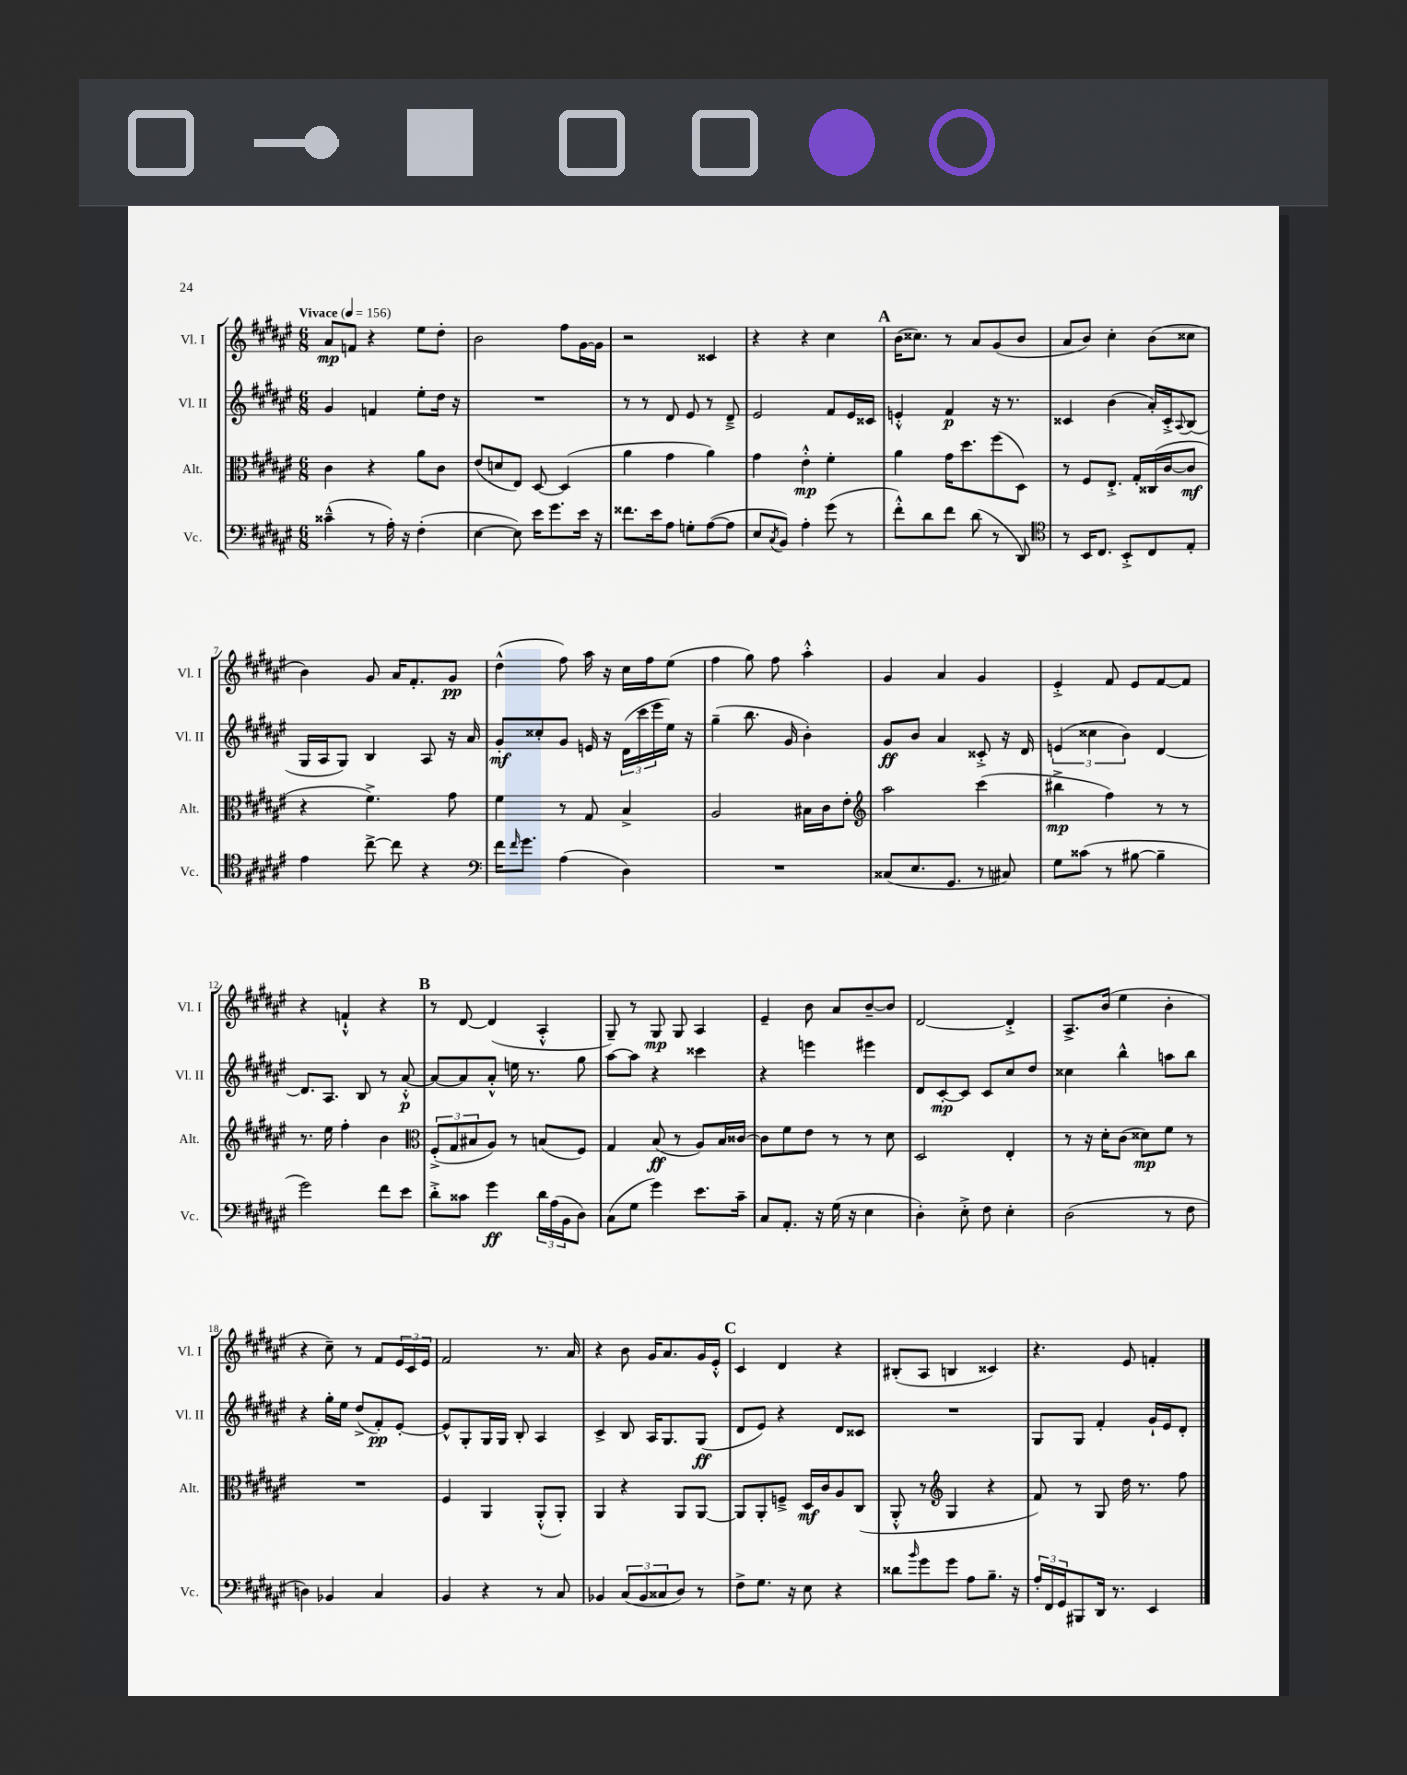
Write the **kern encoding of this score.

**kern	**kern	**kern	**kern
*staff4	*staff3	*staff2	*staff1
*clefF4	*clefC3	*clefG2	*clefG2
*k[f#c#g#d#a#e#]	*k[f#c#g#d#a#e#]	*k[f#c#g#d#a#e#]	*k[f#c#g#d#a#e#]
*M6/8	*M6/8	*M6/8	*M6/8
*MM156	*MM156	*MM156	*MM156
(4c##~^^	4c#	4g#	8a#
.	.	.	8f
8r	4r	4f	4r
16A#')	.	.	.
16r	.	.	.
(4F#'	8a#	8ee#'	8ee#
.	8c#	16dd#	8dd#'
.	.	16r	.
=	=	=	=
[4E#	(8e#	2.r	2b
.	8d	.	.
8E#])	8E#)	.	.
16e#	[8D#	.	.
8.g#	.	.	.
.	(4D#]	.	8ff#
16e#	.	.	[16g#
16r	.	.	16g#]
=	=	=	=
8.f##	4a#	8r	2r
.	.	8r	.
16e#	.	.	.
8A#	4g#	8d#	.
8G'	.	8e#	.
([8A#	4a#)	8r	4c##
8A#]	.	8d#~^	.
=	=	=	=
8E#	4g#	2e#	4r
8qC#	.	.	.
8BB)	.	.	.
4A#'	4e#'^^	.	4r
(8g#	4f#'	8f#	4cc#
8r	.	16e#	.
.	.	16c##	.
=	=	=	=
8f#'^^)	4a#	4e'^^	(16b
.	.	.	8.cc##)
8d#	.	.	.
8f#	16g#	4f#	8r
.	8.dd#	.	.
(8d#	.	.	8a#
8r	(8ff#	16r	(8g#
.	.	8.r	.
8DD#)	8D#)	.	8b
=	=	=	=
*clefC4	*	*	*
8r	8r	4c##	8a#
16BB	8F#	.	8b)
8.C#	.	.	.
.	8.E#'^	(4b	4cc#'
8BB'^	.	.	.
.	16G#'	.	.
8C#	(16C##	16a#')	(8b
.	[16c#	16c##'^	.
.	.	8qqA#	.
8E#'	8c#]	(8B	8cc##
=	=	=	=
4e#	4r	16G#	4b)
.	.	16A#	.
.	.	8G#)	.
[8cc#^	4.f#^)	4B	8g#
8cc#]	.	.	16a#
.	.	.	8.f#'
4r	.	8A#	.
.	8g#	16r	8g#
.	.	16a#	.
=	=	=	=
*clefF4	*	*	*
16f#	4f#	8g#'	(4dd#^^
16qqf#	.	.	.
8.g#	.	.	.
.	.	8cc##'	.
(4A#	8r	8g#	8ff#)
.	8G#	16e	16aa#
.	.	16r	16r
4D#)	4B^	(24d#	16cc#
.	.	24ccc#	.
.	.	.	16ff#
.	.	24eee#	.
.	.	16ee#)	(8ee#
.	.	16r	.
=	=	=	=
2.r	2A#	(4gg#~	4ff#
.	.	8.bb	8gg#)
.	.	.	8ff#
.	.	16g#	.
.	16B#	4b')	4aa#'^^
.	16c#	.	.
.	8e#'	.	.
=	=	=	=
*	*clefG2	*	*
(8C##	2aa#	8g#	4g#
8.E#	.	8b	.
.	.	4a#	4a#
8.GG#	.	.	.
8r	(4ccc#	8c##'^	4g#
8C#)	.	16r	.
.	.	16d#	.
=	=	=	=
8G#	4bb#^	(6e	4e#'^
(8c##	.	.	.
.	.	6cc##	.
8r	4ff#)	.	8f#
.	.	6b)	.
[8B#	.	.	8e#
4B#~]	8r	[4d#	[8f#
.	8r	.	8f#]
=	=	=	=
2g#)	8.r	8.d#]	4r
.	16ee#	8.A#	.
.	4ff#'	.	4f`^^
.	.	8B	.
8f#	4b	8r	4r
8e#	.	[8a#'^^	.
=	=	=	=
*	*clefC3	*	*
8d#'^	(12F#'^	8a#_	8r
.	12G#	.	.
8c##	.	8a#]	[8d#
.	12B#	.	.
4g#	8A#)	8a#'^^	(4d#]
.	8r	16ee	.
.	.	8.r	.
24d#	(8B	.	4A#'^^
(24A#	.	.	.
24BB	.	.	.
8D#)	8F#)	8gg#	.
=	=	=	=
(8C#	4G#	[8aa#	8G#~)
8G#	.	8aa#]	8r
4g#)	(8B	4r	8G#
.	8r	.	8G#
8.e#	8A#)	4ccc##	4A#
.	16B	.	.
16c#~	[16c##	.	.
=	=	=	=
8C#	8c##]	4r	4e#~
8.AA#'	8f#	.	.
.	8e#	4eee	8b
16r	.	.	.
(16G#	8r	.	8a#
16r	.	.	.
4E#	8r	4eee#	[8b~
.	8d#	.	8b]
=	=	=	=
4D#')	2D#	8d#	[2d#
.	.	[8c#'	.
8E#'^	.	8c#]	.
8F#	.	8c#	.
4E#'	4E#'	8cc#	4d#'^]
.	.	8dd#	.
=	=	=	=
(2D#	8r	4cc##	8.A#^
.	16r	.	.
.	16d#'	.	(16b
.	(8c#	4bb^^	4ee#
.	8d##)	.	.
8r	8f#	8aa	4b'
8F#	8r	8bb	.
=	=	=	=
4D)	2.r	4r	4r
4BB-	.	16gg#'	8cc#~)
.	.	16ee#	.
.	.	(8dd#^	8r
4C#	.	8f#')	8f#
.	.	[8e#'	24e#
.	.	.	24c#
.	.	.	24e#
=	=	=	=
4BB	4F#	8e#^^]	2f#
.	.	8G#'	.
4r	4AA#	16G#	.
.	.	16G#	.
.	.	8B'	.
8r	(8AA#'^^	4A#	8.r
8C#	8AA#')	.	.
.	.	.	16a#
=	=	=	=
4BB-	4AA#	4c#^	4r
(12C#	4r	8B	8b
12BB-	.	.	.
.	.	16A#	16g#
12C##	.	.	.
.	.	8.G#	8.a#
8D#)	8AA#	.	.
8r	[8AA#	(8G#	16g#
.	.	.	16e#'^^
=	=	=	=
8F#^	8AA#]	8d#	4c#
8.G#	8AA#'	8e#)	.
.	8F~^	4r	4d#
16r	.	.	.
8E#	16D#	.	.
.	16c#	.	.
4r	8A#	8d#	4r
.	(8C#	8c##	.
=	=	=	=
8d##	8AA#'^^	2.r	(8B#'
16qqb	.	.	.
8g#	8r	.	8A#
*	*clefG2	*	*
8g#	4G#	.	4B
8A#	.	.	.
8.B~	4r	.	4c##)
16r	.	.	.
=	=	=	=
24A#'	8f#)	8G#	4.r
24FF#	.	.	.
24GG#	.	.	.
8BBB#	8r	8G#	.
16DD#	8G#	4f#'	.
8.r	.	.	.
.	16dd#	.	8e#
.	8.r	.	.
4EE#	.	16g#`	4f'
.	.	16e#	.
.	8ff#	8d#'	.
==	==	==	==
*-	*-	*-	*-
